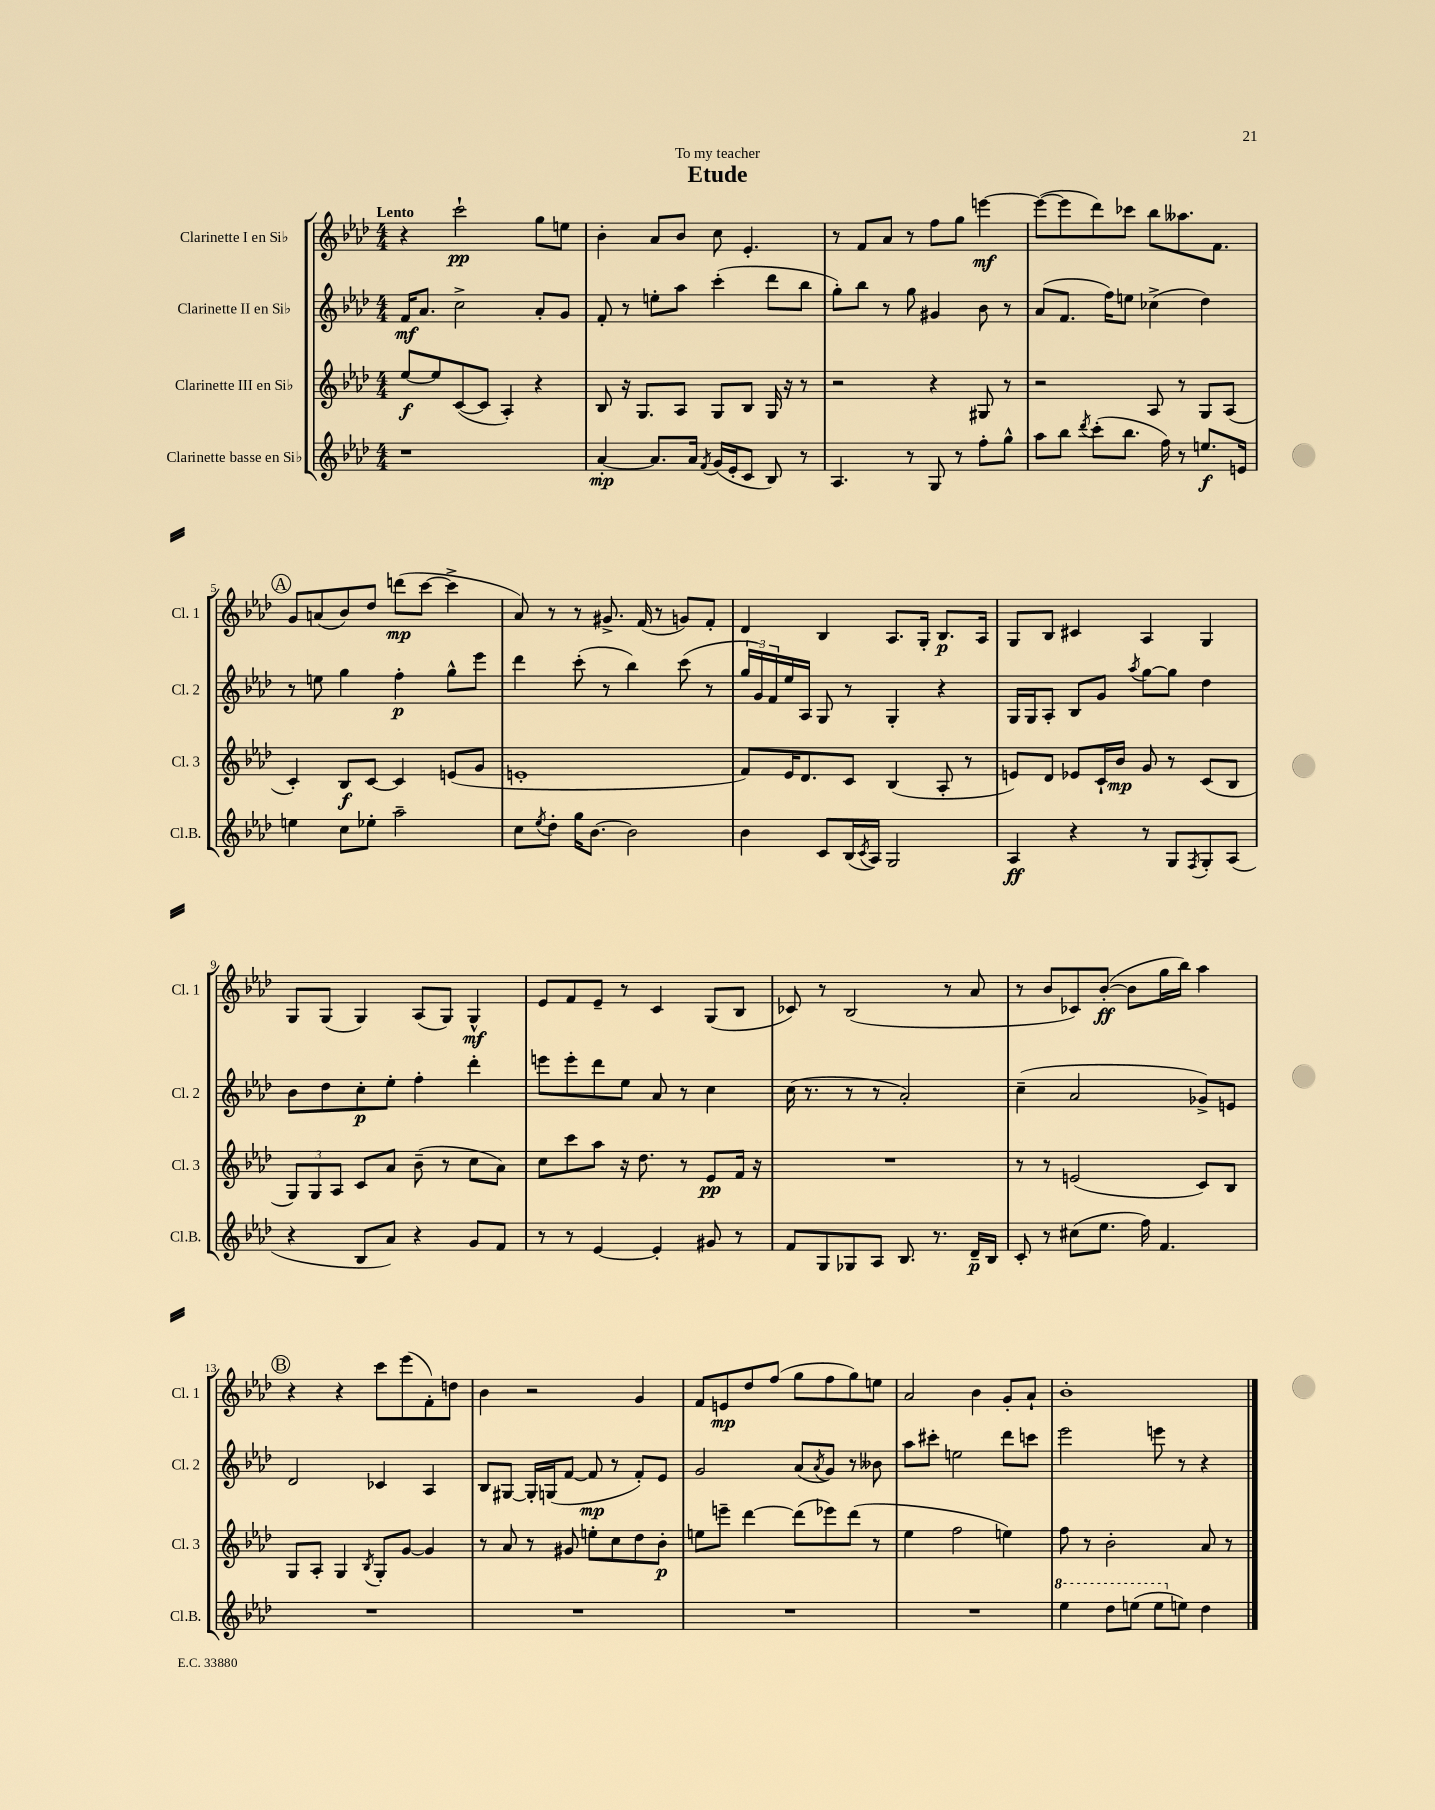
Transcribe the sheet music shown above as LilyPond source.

\header { title = "Etude" dedication = "To my teacher" }
<<
\new StaffGroup <<
\new Staff = "s0" \with { instrumentName = "Clarinette I en Sib" shortInstrumentName = "Cl. 1" } {
    \clef treble \key aes \major \numericTimeSignature \time 4/4 \tempo "Lento"
    r4 c'''2-!\pp g''8 e''8 |
    bes'4-. aes'8 bes'8 c''8 ees'4.-. |
    r8 f'8 aes'8 r8 f''8 g''8 e'''4~\mf |
    e'''8~( e'''8 des'''8) ces'''8 bes''8 aeses''8. f'8. |
    \mark \markup { \circle "A" } g'8 a'8( bes'8) des''8 d'''8\mp( c'''8~ c'''4-> |
    aes'8) r8 r8 gis'8.-> f'16( r8 g'8) f'8-. |
    des'4 bes4 aes8. g16-. bes8.\p aes16 |
    g8 bes8 cis'4 aes4 g4 |
    g8 g8( g4) aes8( g8) g4-^\mf |
    ees'8 f'8 ees'8-- r8 c'4 g8( bes8 |
    ces'8) r8 bes2( r8 aes'8 |
    r8 bes'8 ces'8) bes'8~-.\ff( bes'8 g''16 bes''16) aes''4 |
    \mark \markup { \circle "B" } r4 r4 c'''8 ees'''8( f'8-.) d''8 |
    bes'4 r2 g'4 |
    f'8 e'8\mp des''8 f''8( g''8 f''8 g''8) e''8 |
    aes'2 bes'4 g'8-. aes'8-! |
    bes'1-. \bar "|." |
}
\new Staff = "s1" \with { instrumentName = "Clarinette II en Sib" shortInstrumentName = "Cl. 2" } {
    \clef treble \key aes \major \numericTimeSignature \time 4/4
    f'16\mf aes'8. c''2-> aes'8-. g'8 |
    f'8-. r8 e''8-. aes''8 c'''4-.( des'''8 bes''8 |
    g''8-.) bes''8 r8 g''8 gis'4 bes'8 r8 |
    aes'8( f'8. f''16) e''8 ces''4->( des''4) |
    \mark \markup { \circle "A" } r8 e''8 g''4 f''4-.\p g''8-^ ees'''8 |
    des'''4 c'''8-.( r8 bes''4) c'''8( r8 |
    \tuplet 3/2 { g''16 g'16) f'16 } ees''16 aes16 g8 r8 g4-. r4 |
    g16 g16 aes8-. bes8 g'8 \acciaccatura { aes''8 } g''8~ g''8 des''4 |
    bes'8 des''8 c''8-.\p ees''8-. f''4-. des'''4-. |
    e'''8 e'''8-. des'''8 ees''8 aes'8 r8 c''4 |
    c''16( r8. r8 r8 aes'2-.) |
    c''4--( aes'2 ges'8->) e'8 |
    \mark \markup { \circle "B" } des'2 ces'4 aes4 |
    bes8 gis8~ gis16-. g16( f'8~ f'8\mp r8 f'8-.) ees'8 |
    g'2 aes'8( \acciaccatura { aes'8 } g'8) r8 beses'8 |
    aes''8 cis'''8-. e''2 des'''8 c'''8 |
    ees'''2 e'''8 r8 r4 \bar "|." |
}
\new Staff = "s2" \with { instrumentName = "Clarinette III en Sib" shortInstrumentName = "Cl. 3" } {
    \clef treble \key aes \major \numericTimeSignature \time 4/4
    ees''8~\f ees''8 c'8~( c'8 aes4-.) r4 |
    bes8 r16 g8. aes8 g8 bes8 g16 r16 r8 |
    r2 r4 gis8 r8 |
    r2 aes8 r8 g8 aes8( |
    \mark \markup { \circle "A" } c'4-.) bes8\f c'8~ c'4 e'8( g'8 |
    e'1-. |
    f'8) ees'16 des'8. c'8 bes4( aes8-. r8 |
    e'8) des'8 ees'8 c'16-! bes'16\mp g'8 r8 c'8( bes8 |
    \tuplet 3/2 { g8) g8 aes8 } c'8 aes'8 bes'8--( r8 c''8 aes'8) |
    c''8 c'''8 aes''8 r16 des''8. r8 ees'8\pp f'16 r16 |
    R1 |
    r8 r8 e'2( c'8) bes8 |
    \mark \markup { \circle "B" } g8 aes8-. g4 \acciaccatura { bes8 } g8-. g'8~ g'4 |
    r8 aes'8 r8 gis'8 e''8-. c''8 des''8 bes'8-.\p |
    e''8 e'''8-- des'''4~ des'''8( ees'''8) des'''8( r8 |
    ees''4 f''2 e''4) |
    f''8 r8 bes'2-. aes'8 r8 \bar "|." |
}
\new Staff = "s3" \with { instrumentName = "Clarinette basse en Sib" shortInstrumentName = "Cl.B." } {
    \clef treble \key aes \major \numericTimeSignature \time 4/4
    r1 |
    aes'4~-.\mp aes'8. aes'16 \acciaccatura { f'8 } g'16( ees'16-. c'8 bes8) r8 |
    aes4. r8 g8 r8 f''8-. g''8-^ |
    aes''8 bes''8 \acciaccatura { des'''8 } c'''8-.( bes''8. f''16) r8 e''8.\f e'16 |
    \mark \markup { \circle "A" } e''4 c''8 ees''8-. aes''2-- |
    c''8 \acciaccatura { ees''8 } des''8-. g''16 bes'8.~ bes'2 |
    bes'4 c'8 bes16( \acciaccatura { c'8 } aes16) g2 |
    aes4\ff r4 r8 g8 \acciaccatura { f8 } g8-. aes8( |
    r4 bes8 aes'8) r4 g'8 f'8 |
    r8 r8 ees'4~ ees'4-. gis'8 r8 |
    f'8 g8 ges8 aes8 bes8. r8. des'16--\p bes16 |
    c'8-. r8 cis''8( ees''8. f''16) f'4. |
    \mark \markup { \circle "B" } R1 |
    R1 |
    R1 |
    R1 |
    \ottava #1 ees'''4 des'''8 e'''8( e'''8 \ottava #0 e''8) des''4 \bar "|." |
}
>>
>>
